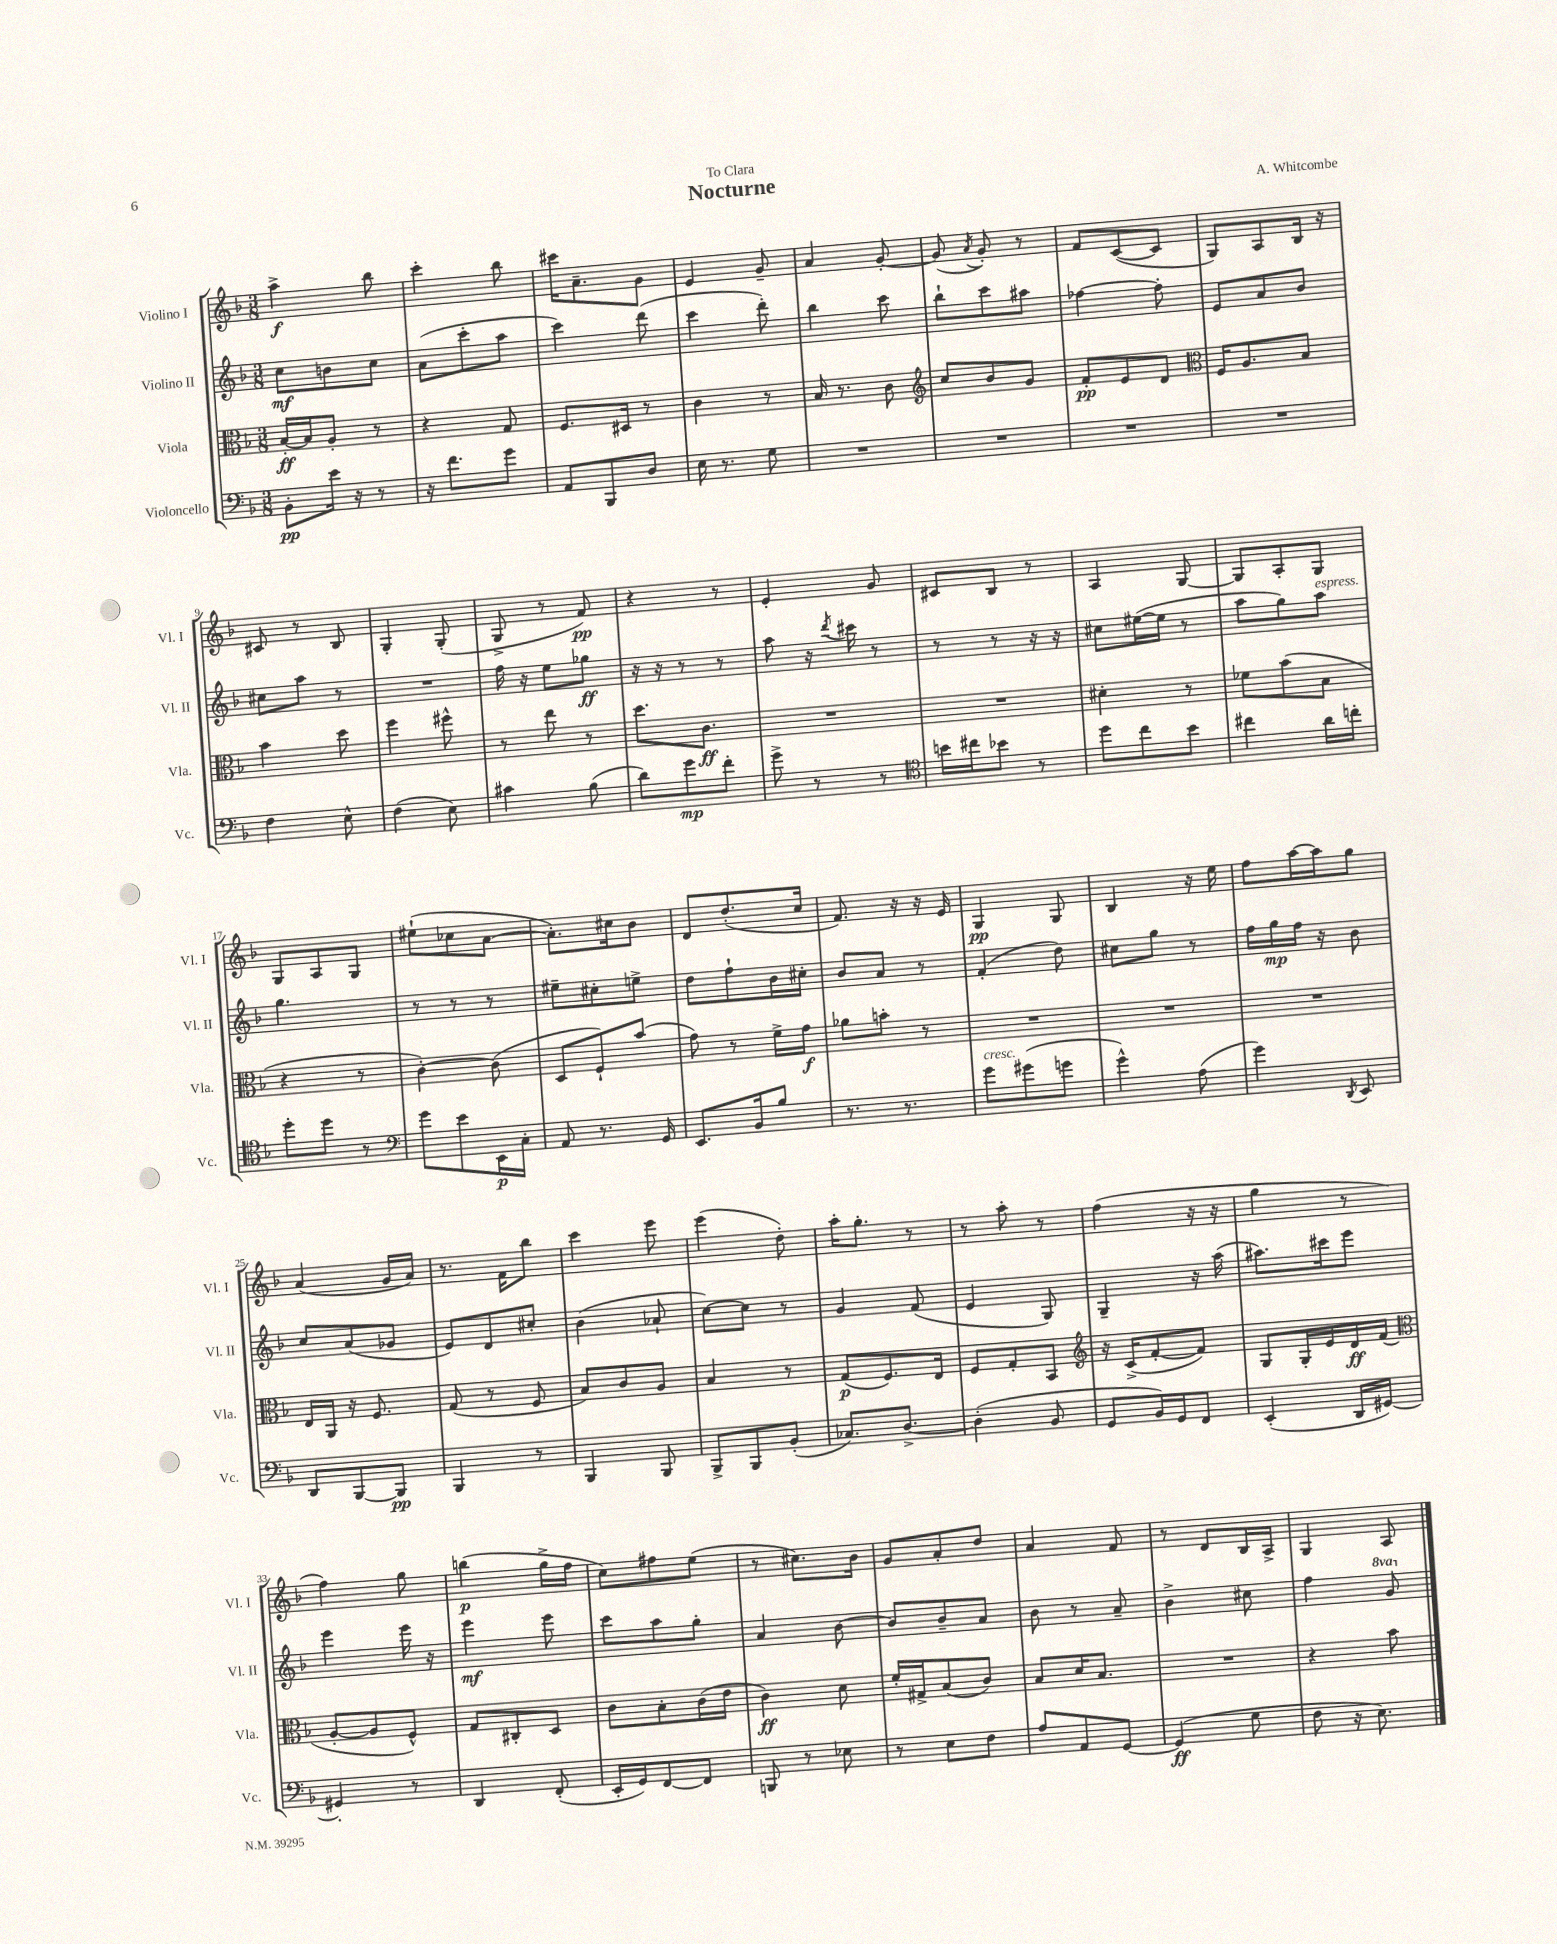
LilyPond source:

\header { title = "Nocturne" composer = "A. Whitcombe" dedication = "To Clara" }
<<
\new StaffGroup <<
\new Staff = "s0" \with { instrumentName = "Violino I" shortInstrumentName = "Vl. I" } {
    \clef treble \key f \major \numericTimeSignature \time 3/8
    \autoBeamOff a''4->\f bes''8 |
    c'''4-. bes''8 |
    cis'''16[ a'8.-- g'8] |
    e'4 g'8-- |
    a'4 g'8~-. |
    g'8( \acciaccatura { a'8 } g'8-.) r8 |
    f'8[ c'8~( c'8] |
    g8[) a8 bes16] r16 |
    cis'8 r8 bes8 |
    g4-. g8-.( |
    g8-> r8 f'8\pp) |
    r4 r8 |
    e'4-. g'8 |
    cis'8[ bes8] r8 |
    a4 g8~ |
    g8[ a8-. g8] |
    g8[ a8 g8] |
    eis''8[-!( ces''8 a'8]~ |
    a'8.[-.) cis''16 bes'8] |
    d'8[ d''8.-.( c''16] |
    f'8.) r16 r16 e'16 |
    g4\pp g8 |
    bes4 r16 e''16 |
    f''8[ a''16~ a''16 g''8] |
    a'4( g'16[ a'16]) |
    r8. f'16[ bes''8] |
    c'''4 e'''8 |
    e'''4( d''8-.) |
    a''16[-. g''8.]-. r8 |
    r8 a''8-. r8 |
    f''4( r16 r16 |
    g''4 r8 |
    f''4) g''8 |
    b''4\p( g''16[-> f''16] |
    c''8[) fis''8 e''8]( |
    r8 cis''8.[) bes'16] |
    g'8[ a'8-. d''8] |
    a'4 f'8 |
    r8 d'8[ bes16 a16]-> |
    g4 a8 \bar "|." |
}
\new Staff = "s1" \with { instrumentName = "Violino II" shortInstrumentName = "Vl. II" } {
    \clef treble \key f \major \numericTimeSignature \time 3/8 \set Staff.ottavationMarkups = #ottavation-simple-ordinals
    \autoBeamOff c''8[\mf b'8 c''8] |
    a'8[( c'''8-. a''8] |
    c'''4) d'''8( |
    c'''4 d'''8-.) |
    bes''4 c'''8 |
    bes''8[-! c'''8 ais''8] |
    fes''4~ fes''8-. |
    e'8[ a'8 bes'8] |
    cis''8[ a''8] r8 |
    R4. |
    f''16 r16 e''8[ ges''8]\ff |
    r16 r16 r8 r8 |
    a''8 r16 \acciaccatura { d'''8 } cis'''16 r8 |
    r8 r8 r16 r16 |
    cis''8[ eis''16~( eis''16] r8 |
    a''8[ g''8) a''8]^\markup { \italic "espress." } |
    g''4. |
    r8 r8 r8 |
    eis''8[-- cis''8-. e''8]-> |
    d''8[ f''8-! bes'16 cis''16]-. |
    bes'8[ a'8] r8 |
    f'4-.( d''8) |
    cis''8[ g''8] r8 |
    f''16[ g''16\mp f''16] r16 bes'8 |
    c''8[ a'8( ges'8] |
    e'8[) d'8 cis''8]-. |
    bes'4( aes'8-! |
    c''8[~) c''8] r8 |
    g'4 f'8( |
    e'4 g8) |
    g4-- r16 a''16( |
    ais''8.[) cis'''16 e'''8] |
    e'''4 e'''16 r16 |
    e'''4\mf e'''8 |
    c'''8[ a''8 g''8]-. |
    a'4 bes'8~ |
    bes'8[ bes'8-- a'8] |
    bes'8 r8 a'8-- |
    bes'4-> cis''8 |
    f''4 \ottava #1 g''8 \ottava #0 \bar "|." |
}
\new Staff = "s2" \with { instrumentName = "Viola" shortInstrumentName = "Vla." } {
    \clef alto \key f \major \numericTimeSignature \time 3/8
    \autoBeamOff bes16[~-.\ff bes16 a8]-. r8 |
    r4 g8 |
    f8.[ dis16] r8 |
    c'4 r8 |
    bes16 r8. c'8 |
    \clef treble c''8[ bes'8 g'8] |
    f'8[-.\pp e'8 d'8] |
    \clef alto f16[ a8. bes8] |
    bes'4 d''8 |
    f''4 fis''8-^ |
    r8 e''8 r8 |
    d''8.[ c'8.]\ff |
    R4. |
    R4. |
    dis'4-. r8 |
    fes'8[ bes'8( bes8] |
    r4 r8 |
    c'4~-.) c'8( |
    d8[ f8-!) bes'8]( |
    g'8) r8 f'16[-> g'16]\f |
    aes'8[ b'8]-. r8 |
    R4. |
    R4. |
    R4. |
    e16[ a,16] r16 f8. |
    g8( r8 f8 |
    bes8[) c'8 a8] |
    bes4 r8 |
    g8[\p( f8.) e16] |
    f8[ g8-. bes,8] |
    \clef treble r16 c'16[->( f'8~-. f'8]) |
    g8[ g16-. e'16 d'16\ff f'16]( |
    \clef alto a8[~-. a8 f8]-^) |
    g8[ cis8-. d8] |
    c'8[ bes8-. c'16( e'16] |
    c'4\ff) d'8 |
    f'16[-. gis16-> bes8( c'8]) |
    bes8[ d'16 bes8.] |
    R4. |
    r4 bes'8 \bar "|." |
}
\new Staff = "s3" \with { instrumentName = "Violoncello" shortInstrumentName = "Vc." } {
    \clef bass \key f \major \numericTimeSignature \time 3/8
    \autoBeamOff bes,8[-.\pp e'16] r16 r8 |
    r16 f'8.[ g'8] |
    a,8[ bes,,8 d8] |
    e16 r8. g8 |
    R4. |
    R4. |
    R4. |
    R4. |
    f4 e8-^ |
    f4( e8) |
    cis'4 bes8( |
    d'8[) g'8\mp f'8]-. |
    g'8-> r8 r8 |
    \clef tenor b'16[ cis''16 bes'8] r8 |
    d''8[ c''8 bes'8] |
    cis''4 a'16[ c''16]-. |
    d''8[-. d''8] r8 |
    \clef bass g'8[ e'8 e,16\p c16]-. |
    a,8 r8. g,16 |
    e,8.[ bes,16 bes8] |
    r8. r8. |
    g'8[^\markup { \italic "cresc." } gis'8( g'8] |
    g'4-^) a8( |
    g'4) \acciaccatura { d,8 } e,8 |
    d,8[ bes,,8~ bes,,8]\pp |
    bes,,4 r8 |
    bes,,4 bes,,8 |
    bes,,8[-> bes,,8 bes,8]-.( |
    ces8.[) d8.]~-> |
    d4-.( bes,8 |
    g,8[ bes,16) g,16 f,8] |
    e,4-.( d,16[ gis,16]~) |
    gis,4-. r8 |
    d,4 f,8-.( |
    e,16[-. g,16) f,8~ f,8] |
    b,,8 r8 ees8 |
    r8 e8[ f8] |
    a8[ a,8 g,8]~ |
    g,4\ff( g8 |
    f8 r16 e8.) \bar "|." |
}
>>
>>
